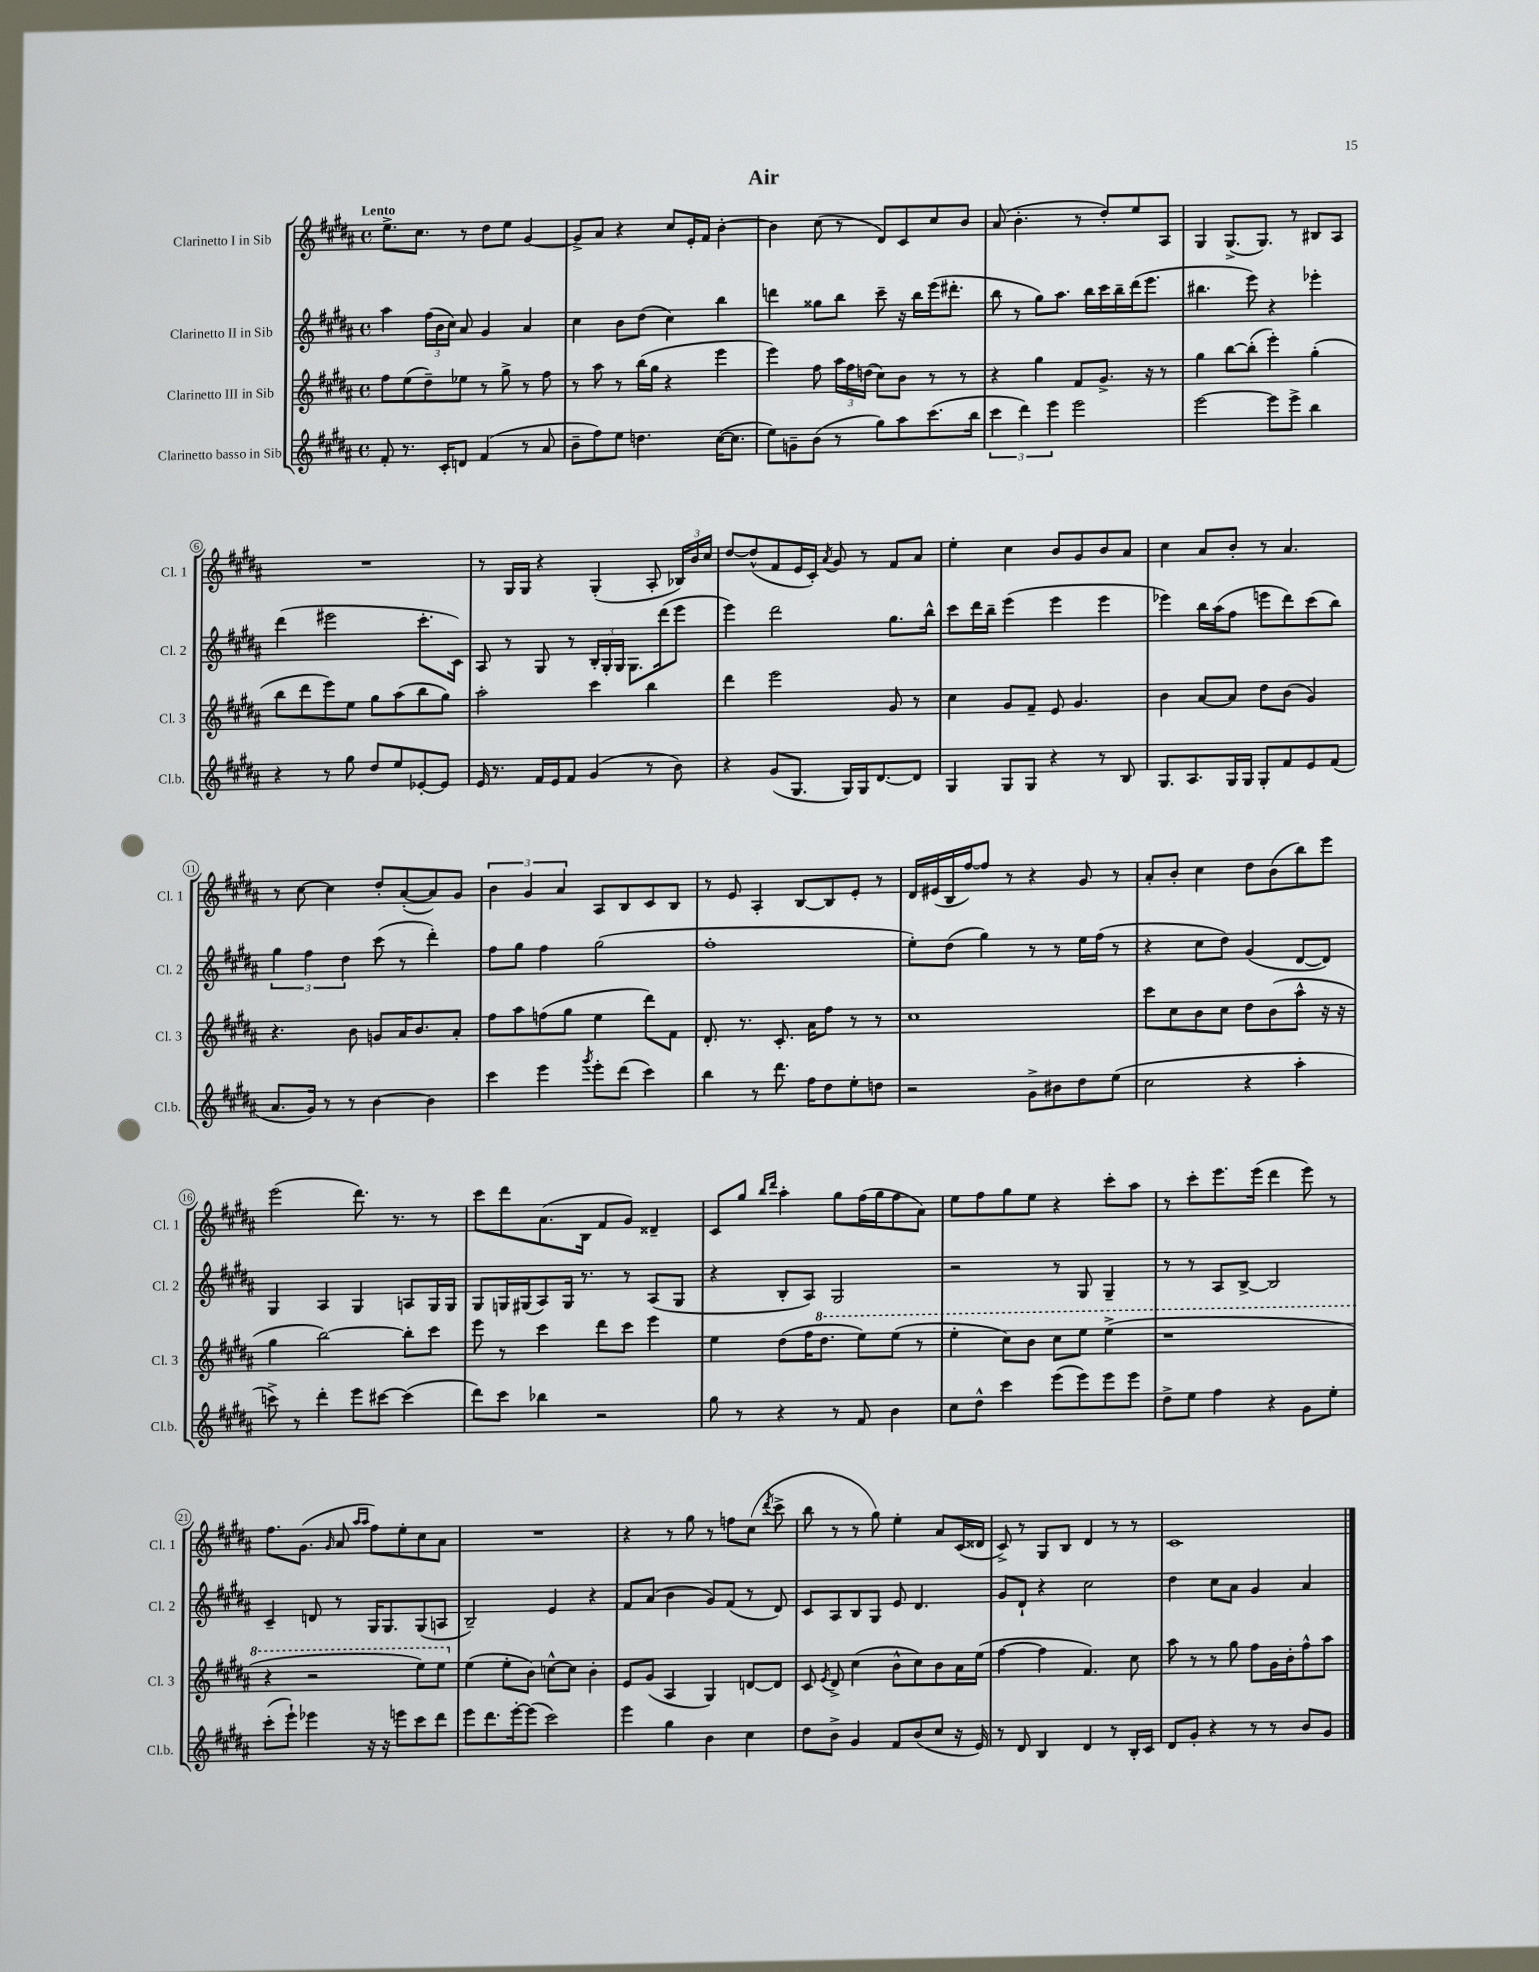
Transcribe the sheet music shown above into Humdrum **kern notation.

**kern	**kern	**kern	**kern
*part4	*part3	*part2	*part1
*staff4	*staff3	*staff2	*staff1
*I"Clarinetto basso in Sib	*I"Clarinetto III in Sib	*I"Clarinetto II in Sib	*I"Clarinetto I in Sib
*I'Cl.b.	*I'Cl. 3	*I'Cl. 2	*I'Cl. 1
*clefG2	*clefG2	*clefG2	*clefG2
*k[f#c#g#d#a#]	*k[f#c#g#d#a#]	*k[f#c#g#d#a#]	*k[f#c#g#d#a#]
*M4/4	*M4/4	*M4/4	*M4/4
*met(c)	*met(c)	*met(c)	*met(c)
=1	=1	=1	=1
!	!	!	!LO:TX:a:B:t=Lento
8f#'/	8ff#\L	4aa#\	8.ee^\L
8.r	(8ee\	.	.
.	.	.	8.cc#\J
.	8dd#~\)	(24ff#\LL	.
.	.	24b\	.
16c#'/KL	.	.	.
.	.	24cc#\JJ)	.
8dn/J	8ee-X\J	8a#/	8r
(4f#/	8r	4g#/	8dd#\L
.	8gg#^\	.	8ee\J
8r	8r	4a#/	[4g#/
8a#/	8ff#\	.	.
=2	=2	=2	=2
8b~\L	8r	4cc#\	8g#^/L]
8ff#\)	8aa#\	.	8a#/J
8ee\J	8r	8b\L	4r
4.ddn\	(16bb\LL	(8dd#\J	.
.	16gg#\JJ	.	.
.	4r	4cc#\)	8cc#/L
.	.	.	16e'/L
.	.	.	16f#/JJ
([16cc#\KL	4eee\	4bb\	[4b'\
8.cc#\J]	.	.	.
=3	=3	=3	=3
8ee\L)	4eee\)	4dddn\	4b\]
8gn~\	.	.	.
(8b\J	8ff#\	8gg##X\L	(8cc#\
8r	24aa#\LL	8bb\J	8r
.	24ff#\	.	.
.	(24ddn\JJ	.	.
8gg#\L)	8cc#\L)	8ccc#~\	8d#/L)
8aa#\	8b\J	16r	8c#/
.	.	16bb\LL	.
(8.ccc#\	8r	(16eee\J	8cc#/
.	.	8.ddd#X'\J	.
.	8r	.	8b/J
16bb\Jk	.	.	.
=4	=4	=4	=4
6ccc#\	4r	8bb\	(8a#/
.	.	8r	4.b'\
6ddd#\)	.	.	.
.	4gg#\	8gg#\L)	.
6eee\	.	.	.
.	.	8.aa#\J	.
2eee\	8f#/L	.	8r
.	.	16bb\LL	.
.	8.g#^/J	16ccc#\	8dd#'/L)
.	.	16bb~\	.
.	.	(16ddd#\J	8ee/
.	16r	8.eee\J	.
.	8r	.	8A#/J
=5	=5	=5	=5
[2eee\	4gg#\	4.bb#X\	4G#/
.	[8bb\L	.	(8.G#^/L
.	(8bb'\J]	8eee\)	.
.	.	.	8.G#/J)
8eee\L]	4eee'\)	4r	.
8eee^\J	.	.	8r
4bb\	(4gg#'\	4eee-X'\	8B#X/L
.	.	.	8A#/J
!!LO:LB:g=z
=6	=6	=6	=6
4r	8bb\L	(4ddd#\	1r
.	8ddd#\	.	.
8r	8eee\)	2eee#X\	.
8gg#\	8ee\J	.	.
8dd#/L	8gg#\L	.	.
8ee/	(8aa#\	.	.
[8e-X'/	8bb\	8.ccc#'\L	.
8e-/J]	8gg#\J)	.	.
.	.	16c#\Jk)	.
=7	=7	=7	=7
16e/	2aa#'\	8A#/	8r
8.r	.	.	.
.	.	8r	16G#/LL
.	.	.	16G#/JJ
16f#/LL	.	8G#/	4r
16e/J	.	.	.
8f#/J	.	8r	.
(4g#/	4ccc#\	24B'/LL	(4G#'/
.	.	24G#'/	.
.	.	24G#/JJ	.
.	.	8.G#\L	.
8r	4bb\	.	8A#'/
.	.	(16ddd#\k	.
8b\)	.	8eee\J	24B-X/LL)
.	.	.	24b/
.	.	.	24cc#/JJ
=8	=8	=8	=8
4r	4ddd#\	4eee\)	[8dd#/L
.	.	.	(8dd#^^/]
(8g#/L	2eee\	2ddd#\	8f#/
8.G#/J	.	.	16e/L
.	.	.	16c#'/JJ)
.	.	.	8qa#/
.	.	.	8g#/
16G#/LL)	.	.	.
16G#/J	.	.	8r
[8.d#/	.	.	.
.	8g#/	8.gg#\L	8f#/L
8d#/J]	8r	.	8a#/J
.	.	16bb^^\Jk	.
=9	=9	=9	=9
4G#/	4cc#\	8ccc#\L	4ee'\
.	.	16ddd#\L	.
.	.	16bb~\JJ	.
8G#/L	8g#/L	(4eee\	4cc#\
8G#/J	8f#~/J	.	.
4r	8e/	4eee\	8b/L
.	4.g#/	.	8g#/
8r	.	4eee\	8b/
8B/	.	.	8a#/J
=10	=10	=10	=10
8.G#/L	4b\	4eee-X\)	4cc#\
8.A#/	.	.	.
.	[8a#/L	16bb\LL	8a#/L
.	.	(16aa#\J	.
16G#/L	8a#/J]	8ff#\J	8b'/J
16G#/JJ	.	.	.
8G#'/L	8dd#\L	8eeen\L	8r
8f#/	(8b\J	8ddd#\)	4.a#/
8e/	4g#/)	(8ccc#\	.
(8f#/J	.	8bb\J)	.
!!LO:LB:g=z
=11	=11	=11	=11
8.a#/L	4.r	6gg#\	8r
.	.	.	[8cc#\
.	.	6ff#\	.
16g#/Jk)	.	.	.
8r	.	.	4cc#\]
.	.	6dd#\	.
8r	8b\	.	.
[4b\	8gn/L	(8ccc#\	8dd#'/L
.	16a#/K	8r	([8a#'/
.	8.b/	.	.
4b\]	.	4ddd#'\)	8a#/])
.	8a#'/J	.	8g#/J
=12	=12	=12	=12
4ccc#\	8ff#\L	8ff#\L	6b\
.	8aa#\	8gg#\J	.
.	.	.	6g#/
4eee\	(8ffn\	4ff#\	.
.	.	.	6a#/
.	8gg#\J	.	.
8qggg#/	.	.	.
8eee'\L	4ee\	(2gg#\	8A#/L
(8ddd#\J	.	.	8B/
4ccc#\)	8ddd#\L)	.	8c#/
.	8f#\J	.	8B/J
=13	=13	=13	=13
4bb\	8.d#'/	1ff#'	8r
.	.	.	8e/
.	8.r	.	.
8r	.	.	4A#'/
8.ddd#\	8.c#'/	.	.
.	.	.	[8B/L
16ff#\KL	16a#\KL	.	.
8dd#\	8ff#\J	.	8B/]
8ee'\	8r	.	8e'/J
8ddn\J	8r	.	8r
=14	=14	=14	=14
2r	1cc#	8ee'\L)	16d#/LL
.	.	.	(16e#X/
.	.	(8dd#\J	16B/
.	.	.	[16ff#/J)
.	.	4gg#\)	8ff#/J]
.	.	.	8r
8g#^\L	.	8r	4r
8b#X\	.	8r	.
8dd#\	.	16ee\LL	8g#/
.	.	(16ff#\JJ	.
(8ee\J	.	8r	8r
=15	=15	=15	=15
2cc#\	8ccc#\L	4r	8a#'/L
.	8cc#\	.	8b'/J
.	8b\	8cc#\L	4cc#\
.	8cc#\J	8dd#\J)	.
4r	8dd#\L	(4g#/	8dd#\L
.	(8b\	.	(8b\
4aa#'\	8aa#^^\J	[8d#/L	8bb\)
.	16r	8d#/J])	8eee\J
.	16r	.	.
!!LO:LB:g=z
=16	=16	=16	=16
8cccn^\)	4gg#\	4G#/	(2eee\
8r	.	.	.
4ddd#'\	[2bb\)	4A#/	.
8eee\L	.	4G#/	8.ddd#\)
[8ccc#X\J	.	.	.
.	.	.	8.r
(4ccc#\]	8bb'\L]	8An/L	.
.	8ccc#\J	16G#/L	8r
.	.	16G#/JJ	.
=17	=17	=17	=17
8ddd#\L)	8eee\	8G#/L	8ccc#\L
8ccc#\J	8r	16Gn/L	8ddd#\
.	.	(16G#X/J	.
4bb-X\	4ccc#\	8A#/)	(8.a#\
.	.	16G#/Jk	.
.	.	8.r	16B\Jk
2r	8ddd#\L	.	8f#/L
.	8ccc#\J	8r	8g#/J)
.	4eee\	(8A#/L	4d##X~/
.	.	8G#/J	.
=18	=18	=18	=18
8gg#\	4ee\	4r	8c#/L
8r	.	.	8gg#/J
.	.	.	16qqbb/LL
.	.	.	16qqddd#/JJ
4r	(8dd#\L	8B'/L	4aa#'\
.	16ff#\K	8A#/J)	.
*	*8va	*	*
.	8.ddd#\J	.	.
8r	.	2G#/	8gg#\L
8f#/	8eee\L)	.	(16ff#\L
.	.	.	16gg#\J
4b\	(8eee\J	.	8ff#\
.	8r	.	8a#\J)
=19	=19	=19	=19
8cc#\L	4eee'\	2r	8ee\L
8dd#^^\J	.	.	8ff#\
4ccc#\	8ccc#\L)	.	8gg#\
.	8bb\J	.	8ee\J
(8eee\L	8ccc#\L	8r	4r
8eee\)	8eee\J	8G#/	.
8eee\	(4eee^\	4G#~/	8ccc#'\L
8eee\J	.	.	8aa#\J
=20	=20	=20	=20
8dd#^\L	1r	8r	8r
8ee\J	.	8r	8ccc#'\L
4ff#\	.	8A#/L	8.eee\
.	.	[8B^/J	.
.	.	.	(16eee\Jk
4r	.	2B/]	4ddd#\
8g#\L	.	.	8eee\)
8ee'\J	.	.	8r
!!LO:LB:g=z
=21	=21	=21	=21
(8ccc#'\L	4r	4c#~/	8.ff#\L
8eee`\J)	.	.	.
.	.	.	(8.g#\J
4eee-X\	2r	8dn/	.
.	.	.	16qqg#/
.	.	8r	8a#/
.	.	.	16qqaa#/LL
.	.	.	16qqaa#/JJ
16r	.	16G#/KL	8ff#\L)
16r	.	8.G#/	.
8eeen\L	.	.	8ee'\
8ccc#\	8eee\L)	(8G#/	8cc#\
8ddd#\J	8eee\J	8An/J	8a#\J
=22	=22	=22	=22
*	*X8va	*	*
8eee\L	(4ee\	2B~/)	1r
8.ddd#\	.	.	.
.	8ee'\L	.	.
[16eee'\k	.	.	.
(8eee\J]	8b\J)	.	.
2ccc#\)	[8ccn^^\L	4e/	.
.	8cc\J]	.	.
.	4b'\	4r	.
=23	=23	=23	=23
4eee\	8e/L	8f#/L	4r
.	(8g#/J	(8a#/J	.
4gg#\	4A#/	4b\	8r
.	.	.	8gg#\
4b\	4G#/)	8g#/L)	8r
.	.	(8f#/J	8ffn\L
4cc#\	[8dn/L	8r	(8cc#\J
.	.	.	8qddd#/
.	8d/J]	8d#/)	8ccc#^\
=24	=24	=24	=24
8dd#\L	8c#/	8c#/L	8bb\
.	8qe/	.	.
8b^\J	8d#^/	8A#/	8r
4g#/	(4cc#\	8B/	8r
.	.	8G#/J	8gg#\)
8f#/L	8b^^\L	8e/	4ee'\
(8b/	8cc#\)	4.d#/	.
8cc#/J	8b\	.	8a#/L
16r	16a#\L	.	(16c#/L
16e/)	(16ee\JJ	.	16d##X/JJ
=25	=25	=25	=25
8r	[4ff#\	8g#/L	8c#^/)
8d#/	.	8d#`/J	8r
4B/	4ff#\]	4r	8G#/L
.	.	.	8B/J
4d#/	4.f#/)	2cc#\	4d#/
8r	.	.	8r
16B'/LL	8cc#\	.	8r
16c#/JJ	.	.	.
=26	=26	=26	=26
8d#/L	8aa#\	4dd#\	1c#
8g#'/J	8r	.	.
4r	8r	8cc#\L	.
.	8gg#\	8a#\J	.
8r	8ff#\L	4g#/	.
8r	16g#\L	.	.
.	16b'\J	.	.
8b/L	8ff#^^\	4a#/	.
8g#/J	8aa#\J	.	.
==	==	==	==
*-	*-	*-	*-
